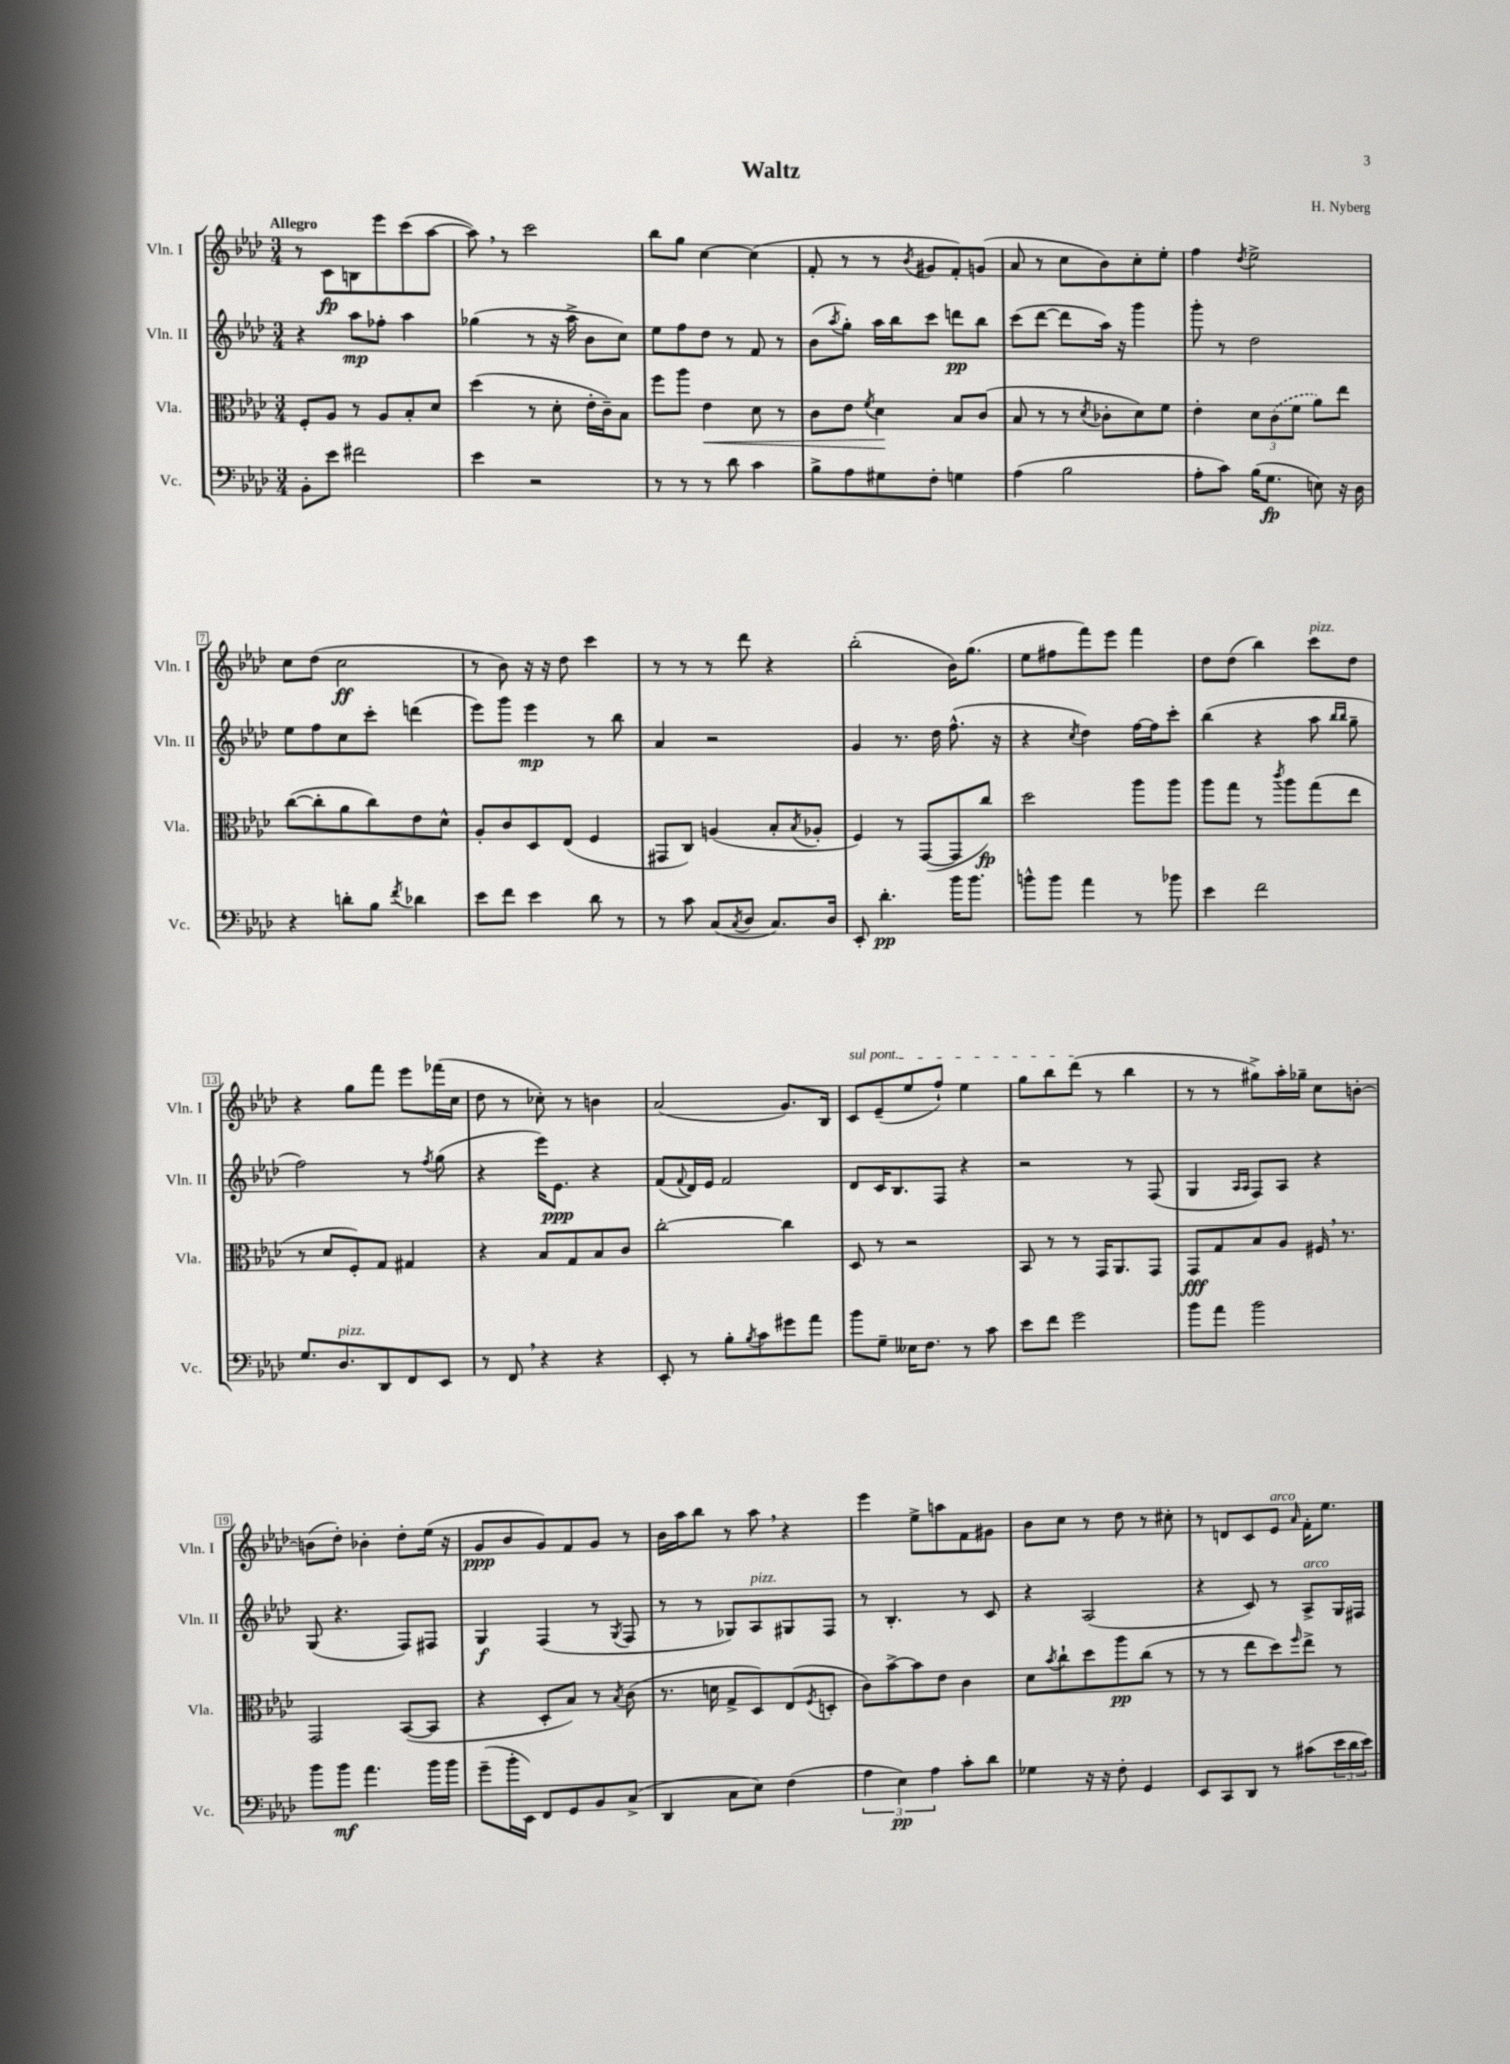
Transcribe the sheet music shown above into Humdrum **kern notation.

**kern	**dynam	**kern	**dynam	**kern	**dynam	**kern	**dynam
*part4	*part4	*part3	*part3	*part2	*part2	*part1	*part1
*staff4	*staff4	*staff3	*staff3	*staff2	*staff2	*staff1	*staff1
*I"Vc.	*	*I"Vla.	*	*I"Vln. II	*	*I"Vln. I	*
*I'Vc.	*	*I'Vla.	*	*I'Vln. II	*	*I'Vln. I	*
*clefF4	*	*clefC3	*	*clefG2	*	*clefG2	*
*k[b-e-a-d-]	*	*k[b-e-a-d-]	*	*k[b-e-a-d-]	*	*k[b-e-a-d-]	*
*M3/4	*	*M3/4	*	*M3/4	*	*M3/4	*
=1	=1	=1	=1	=1	=1	=1	=1
!	!	!	!	!	!	!LO:TX:a:B:t=Allegro	!
8BB-'\L	.	8F'/L	.	4r	.	8r	.
8e-\J	.	8A-/J	.	.	.	8c\L	fp
2f#X\	.	8r	.	8aa-\L	mp	8Bn\	.
.	.	8A-/L	.	8ff-X'\J	.	8eee-\	.
.	.	8B-'/	.	4aa-\	.	(8ccc\	.
.	.	8d-/J	.	.	.	[8aa-\J	.
=2	=2	=2	=2	=2	=2	=2	=2
4e-\	.	(4dd-\	.	(4gg-X\	.	8aa-,\])	.
.	.	.	.	.	.	8r	.
2r	.	8r	.	8r	.	2ccc\	.
.	.	8d-'\	.	16r	.	.	.
.	.	.	.	16aa-^\	.	.	.
.	.	16e-'\LL	.	8b-\L	.	.	.
.	.	16c~\J)	.	.	.	.	.
.	.	8B-\J	.	8cc\J)	.	.	.
=3	=3	=3	=3	=3	=3	=3	=3
8r	.	8ff\L	.	8ee-\L	.	8bb-\L	.
8r	.	8aa-\J	.	8ff\	.	8gg\J	.
!	!	!	!LO:HP:b	!	!	!	!
8r	.	4e-\	<	8dd-\J	.	[4cc\	.
8d-\	.	.	.	8r	.	.	.
4c\	.	8d-\	.	8f/	.	(4cc\]	.
.	.	8r	.	8r	.	.	.
=4	=4	=4	=4	=4	=4	=4	=4
8B-^\L	.	8c\L	.	(8b-\L	.	8f'/	.
.	.	.	.	8qaa-/	.	.	.
8A-\	.	8e-\J	.	8gg'\J)	.	8r	.
.	.	8qf/	.	.	.	.	.
8G#X\	.	4d-\	.	16aa-\LL	.	8r	.
.	.	.	.	16bb-\J	.	.	.
.	.	.	.	.	.	8qb-/	.
8F'\J	.	.	.	8ccc\J	.	8g#X/L	.
4Gn\	.	8B-/L	[	8dddn\L	pp	8f'/)	.
.	.	(8c/J	.	8bb-\J	.	(8gn/J	.
=5	=5	=5	=5	=5	=5	=5	=5
(4A-\	.	8B-/	.	(8ccc\L	.	8a-/	.
.	.	8r	.	[8ddd-\J	.	8r	.
2B-\	.	8r	.	8ddd-\L]	.	8cc\L	.
.	.	8qd-/	.	.	.	.	.
.	.	8c-X'\L	.	16aa-\Jk)	.	8b-\)	.
.	.	.	.	16r	.	.	.
.	.	8d-\)	.	4ggg\	.	8cc'\	.
.	.	8f\J	.	.	.	8ee-'\J	.
=6	=6	=6	=6	=6	=6	=6	=6
8A-'\L	.	4e-'\	.	8ggg'\	.	4ff\	.
8c\J)	.	.	.	8r	.	.	.
.	.	.	.	.	.	8qdd-/	.
(16B-\KL	.	12d-\L	.	2dd-\	.	2ee-^\	.
8.G\J	fp	.	.	.	.	.	.
.	.	(12c\	.	.	.	.	.
.	.	12f\J	.	.	.	.	.
8En\)	.	8a-\L)	.	.	.	.	.
16r	.	8ee-\J	.	.	.	.	.
16D-\	.	.	.	.	.	.	.
!!LO:LB:g=z
=7	=7	=7	=7	=7	=7	=7	=7
4r	.	([8cc\L	.	8ee-\L	.	8cc\L	.
.	.	8cc'\]	.	8ff\	.	(8dd-\J	.
8dn'\L	.	8a-\	.	8cc\	.	2cc\	ff
8B-\J	.	8cc\)	.	8ccc'\J	.	.	.
8qf/	.	.	.	.	.	.	.
4d-X\	.	8e-\	.	(4dddn\	.	.	.
.	.	8d-^^\J	.	.	.	.	.
=8	=8	=8	=8	=8	=8	=8	=8
8e-\L	.	8A-'/L	.	8eee-\L)	.	8r	.
8f\J	.	8c/	.	8ggg\J	.	8b-\)	.
4e-\	.	8D-/	.	4eee-\	mp	16r	.
.	.	.	.	.	.	16r	.
.	.	(8E-/J	.	.	.	8dd-\	.
8d-\	.	4F/	.	8r	.	4ccc\	.
8r	.	.	.	8bb-\	.	.	.
=9	=9	=9	=9	=9	=9	=9	=9
8r	.	8GG#X/L	.	4a-/	.	8r	.
8c\	.	8C/J)	.	.	.	8r	.
(8C/L	.	(4An/	.	2r	.	8r	.
8qC/	.	.	.	.	.	.	.
8D-/J	.	.	.	.	.	8ddd-\	.
8.C/L)	.	8B-'/L	.	.	.	4r	.
.	.	8qB-/	.	.	.	.	.
.	.	8A-X'/J	.	.	.	.	.
16D-/Jk	.	.	.	.	.	.	.
=10	=10	=10	=10	=10	=10	=10	=10
8EE-'/	.	4F/)	.	4g/	.	(2bb-'\	.
4.d-'\	pp	.	.	.	.	.	.
.	.	8r	.	8.r	.	.	.
.	.	([8GG/L	.	.	.	.	.
.	.	.	.	16dd-\	.	.	.
16b-\KL	.	8GG/]	.	(8.ff^^\	.	16b-\KL)	.
8.b-\J	.	.	.	.	.	(8.gg\J	.
.	.	8cc/J)	fp	.	.	.	.
.	.	.	.	16r	.	.	.
=11	=11	=11	=11	=11	=11	=11	=11
8bn^^\L	.	2dd-\	.	4r	.	8ee-\L	.
8b\J	.	.	.	.	.	8ff#X\	.
.	.	.	.	8qcc/	.	.	.
4a-\	.	.	.	4dd-\)	.	8fff\)	.
.	.	.	.	.	.	8eee-\J	.
8r	.	8aa-\L	.	[16ff\LL	.	4fff\	.
.	.	.	.	16ff\J]	.	.	.
8b-X\	.	8aa-\J	.	8ccc'\J	.	.	.
=12	=12	=12	=12	=12	=12	=12	=12
4e-\	.	8aa-\L	.	(4bb-\	.	8dd-\L	.
.	.	8gg\J	.	.	.	(8dd-\J	.
2f\	.	8r	.	4r	.	4bb-\)	.
.	.	8qccc/	.	.	.	.	.
.	.	8aa-\L	.	.	.	.	.
!	!	!	!	!	!	!LO:TX:a:i:t=pizz.	!
.	.	(8gg\	.	8aa-\	.	8ccc\L	.
.	.	.	.	16qqbb-/LL	.	.	.
.	.	.	.	16qqbb-/JJ	.	.	.
.	.	8ee-\J	.	8gg~\	.	8dd-\J	.
!!LO:LB:g=z
=13	=13	=13	=13	=13	=13	=13	=13
8.G/L	.	8r	.	2ff\)	.	4r	.
.	.	8d-/L	.	.	.	.	.
!LO:TX:a:i:t=pizz.	!	!	!	!	!	!	!
8.D-/	.	.	.	.	.	.	.
.	.	8F'/)	.	.	.	8gg\L	.
8DD-/	.	8G/J	.	.	.	8fff\J	.
8FF/	.	4G#X/	.	8r	.	8eee-\L	.
.	.	.	.	8qff/	.	.	.
8EE-/J	.	.	.	(8gg\	.	(16fff-X\L	.
.	.	.	.	.	.	16cc\JJ	.
=14	=14	=14	=14	=14	=14	=14	=14
8r	.	4r	.	4r	.	8dd-\	.
8FF,/	.	.	.	.	.	8r	.
4r	.	8B-/L	.	16eee-\KL)	.	8cc-X'\)	.
.	.	.	.	8.e-\J	ppp	.	.
.	.	8G/	.	.	.	8r	.
4r	.	8B-/	.	4r	.	4bn\	.
.	.	8c/J	.	.	.	.	.
=15	=15	=15	=15	=15	=15	=15	=15
8EE-'/	.	[2cc'\	.	(8f/L	.	(2a-/	.
.	.	.	.	8qqf/	.	.	.
8r	.	.	.	16d-/L)	.	.	.
.	.	.	.	16e-/JJ	.	.	.
8B-'\L	.	.	.	2f/	.	.	.
8qB-/	.	.	.	.	.	.	.
8c\	.	.	.	.	.	.	.
8g#X\	.	4cc\]	.	.	.	8.g/L)	.
8a-\J	.	.	.	.	.	.	.
.	.	.	.	.	.	16B-/Jk	.
=16	=16	=16	=16	=16	=16	=16	=16
!	!	!	!	!	!	!LO:TX:a:i:t=sul pont.	!
8b-\L	.	8D-/	.	8d-/L	.	8c/L	.
8G~\J	.	8r	.	16c/K	.	(8e-~/	.
.	.	.	.	8.B-/	.	.	.
16E--X\KL	.	2r	.	.	.	8ee-/	.
8.F\J	.	.	.	.	.	.	.
.	.	.	.	8F/J	.	8ff`/J)	.
8r	.	.	.	4r	.	4ee-\	.
8c\	.	.	.	.	.	.	.
=17	=17	=17	=17	=17	=17	=17	=17
8e-\L	.	8BB-/	.	2r	.	8gg\L	.
8f\J	.	8r	.	.	.	8bb-\	.
2g\	.	8r	.	.	.	(8ddd-\J	.
.	.	16GG/KL	.	.	.	8r	.
.	.	8.AA-/	.	.	.	.	.
.	.	.	.	8r	.	4bb-\	.
.	.	8GG/J	.	(8F/	.	.	.
=18	=18	=18	=18	=18	=18	=18	=18
8b-\L	.	8GG/L	fff	4G/	.	8r	.
8a-\J	.	8G/	.	.	.	8r	.
.	.	.	.	16qqA-/LL	.	.	.
.	.	.	.	16qqA-/JJ	.	.	.
2b-\	.	8B-/	.	8F/L)	.	8gg#X^\L)	.
.	.	8A-/J	.	8A-/J	.	16aa-'\L	.
.	.	.	.	.	.	16gg-X~\JJ	.
.	.	16F#X,/	.	4r	.	8cc\L	.
.	.	8.r	.	.	.	.	.
.	.	.	.	.	.	[8bn'\J	.
!!LO:LB:g=z
=19	=19	=19	=19	=19	=19	=19	=19
8b-\L	.	2GG/	.	(8G/	.	(8bn\L]	.
8b-\J	mf	.	.	4.r	.	8dd-'\J)	.
4.a-\	.	.	.	.	.	4b-X'\	.
.	.	([8BB-/L	.	8F/L)	.	8dd-'\L	.
16b-\LL	.	8BB-/J]	.	8F#X/J	.	(16ee-\Jk	.
16b-\JJ	.	.	.	.	.	16r	.
=20	=20	=20	=20	=20	=20	=20	=20
(8g~\L	.	4r	.	4G/	f	8g/L	ppp
16b-'\L	.	.	.	.	.	8b-/	.
16EE-\JJ)	.	.	.	.	.	.	.
8FF/L	.	8D-'/L	.	(4F/	.	8g/)	.
8GG/	.	8B-/J)	.	.	.	8f/	.
8BB-/	.	8r	.	8r	.	8g/J	.
.	.	8qB-/	.	8qG/	.	.	.
(8C^/J	.	(8c\	.	8F/	.	8r	.
=21	=21	=21	=21	=21	=21	=21	=21
4DD-/	.	8.r	.	8r	.	16b-\LL	.
.	.	.	.	.	.	16aa-\J	.
.	.	.	.	8r	.	8bb-\J	.
.	.	16dn\	.	.	.	.	.
8C\L	.	8G^/L	.	8G-X/L)	.	8r	.
!	!	!	!	!LO:TX:a:i:t=pizz.	!	!	!
8E-\J)	.	8D-/)	.	8A-/	.	8aa-,\	.
(4F\	.	(8E-/	.	8G#X/	.	4r	.
.	.	8qF/	.	.	.	.	.
.	.	8Dn'/J	.	8F/J	.	.	.
=22	=22	=22	=22	=22	=22	=22	=22
6A-\	.	8c\L)	.	8r	.	4eee-\	.
.	.	[8b-^\	.	4.B-'/	.	.	.
6E-\)	pp	.	.	.	.	.	.
.	.	8b-\]	.	.	.	8ee-^\L	.
6A-\	.	.	.	.	.	.	.
.	.	8e-\J	.	.	.	8aan\	.
8c'\L	.	4c\	.	8r	.	8f\	.
8d-\J	.	.	.	8c/	.	8g#X\J	.
=23	=23	=23	=23	=23	=23	=23	=23
4G-X\	.	8d-\L	.	4r	.	8b-\L	.
.	.	8qb-/	.	.	.	.	.
.	.	8cc`\	.	.	.	8cc\J	.
16r	.	8dd-\	.	(2A-/	.	8r	.
16r	.	.	.	.	.	.	.
8F'\	.	8aa-\	pp	.	.	8dd-\	.
4GG/	.	(8cc\J	.	.	.	8r	.
.	.	8r	.	.	.	8cc#X'\	.
=24	=24	=24	=24	=24	=24	=24	=24
8EE-/L	.	8r	.	4r	.	8r	.
8CC/	.	8r	.	.	.	8dn/L	.
8DD-/J	.	8ee-\L	.	8c/)	.	8c/	.
!	!	!	!	!	!	!LO:TX:a:i:t=arco	!
8r	.	8dd-\)	.	8r	.	8e-/J	.
.	.	16qqff/	.	.	.	16qqa-/	.
!	!	!	!	!LO:TX:a:i:t=arco	!	!	!
(8c#X\L	.	8ee-^\J	.	8A-^/L	.	16f'\KL	.
.	.	.	.	.	.	8.ee-\J	.
24e-\L	.	8r	.	16G/L	.	.	.
24d-\	.	.	.	.	.	.	.
.	.	.	.	16F#X/JJ	.	.	.
24e-\JJ)	.	.	.	.	.	.	.
==	==	==	==	==	==	==	==
*-	*-	*-	*-	*-	*-	*-	*-
